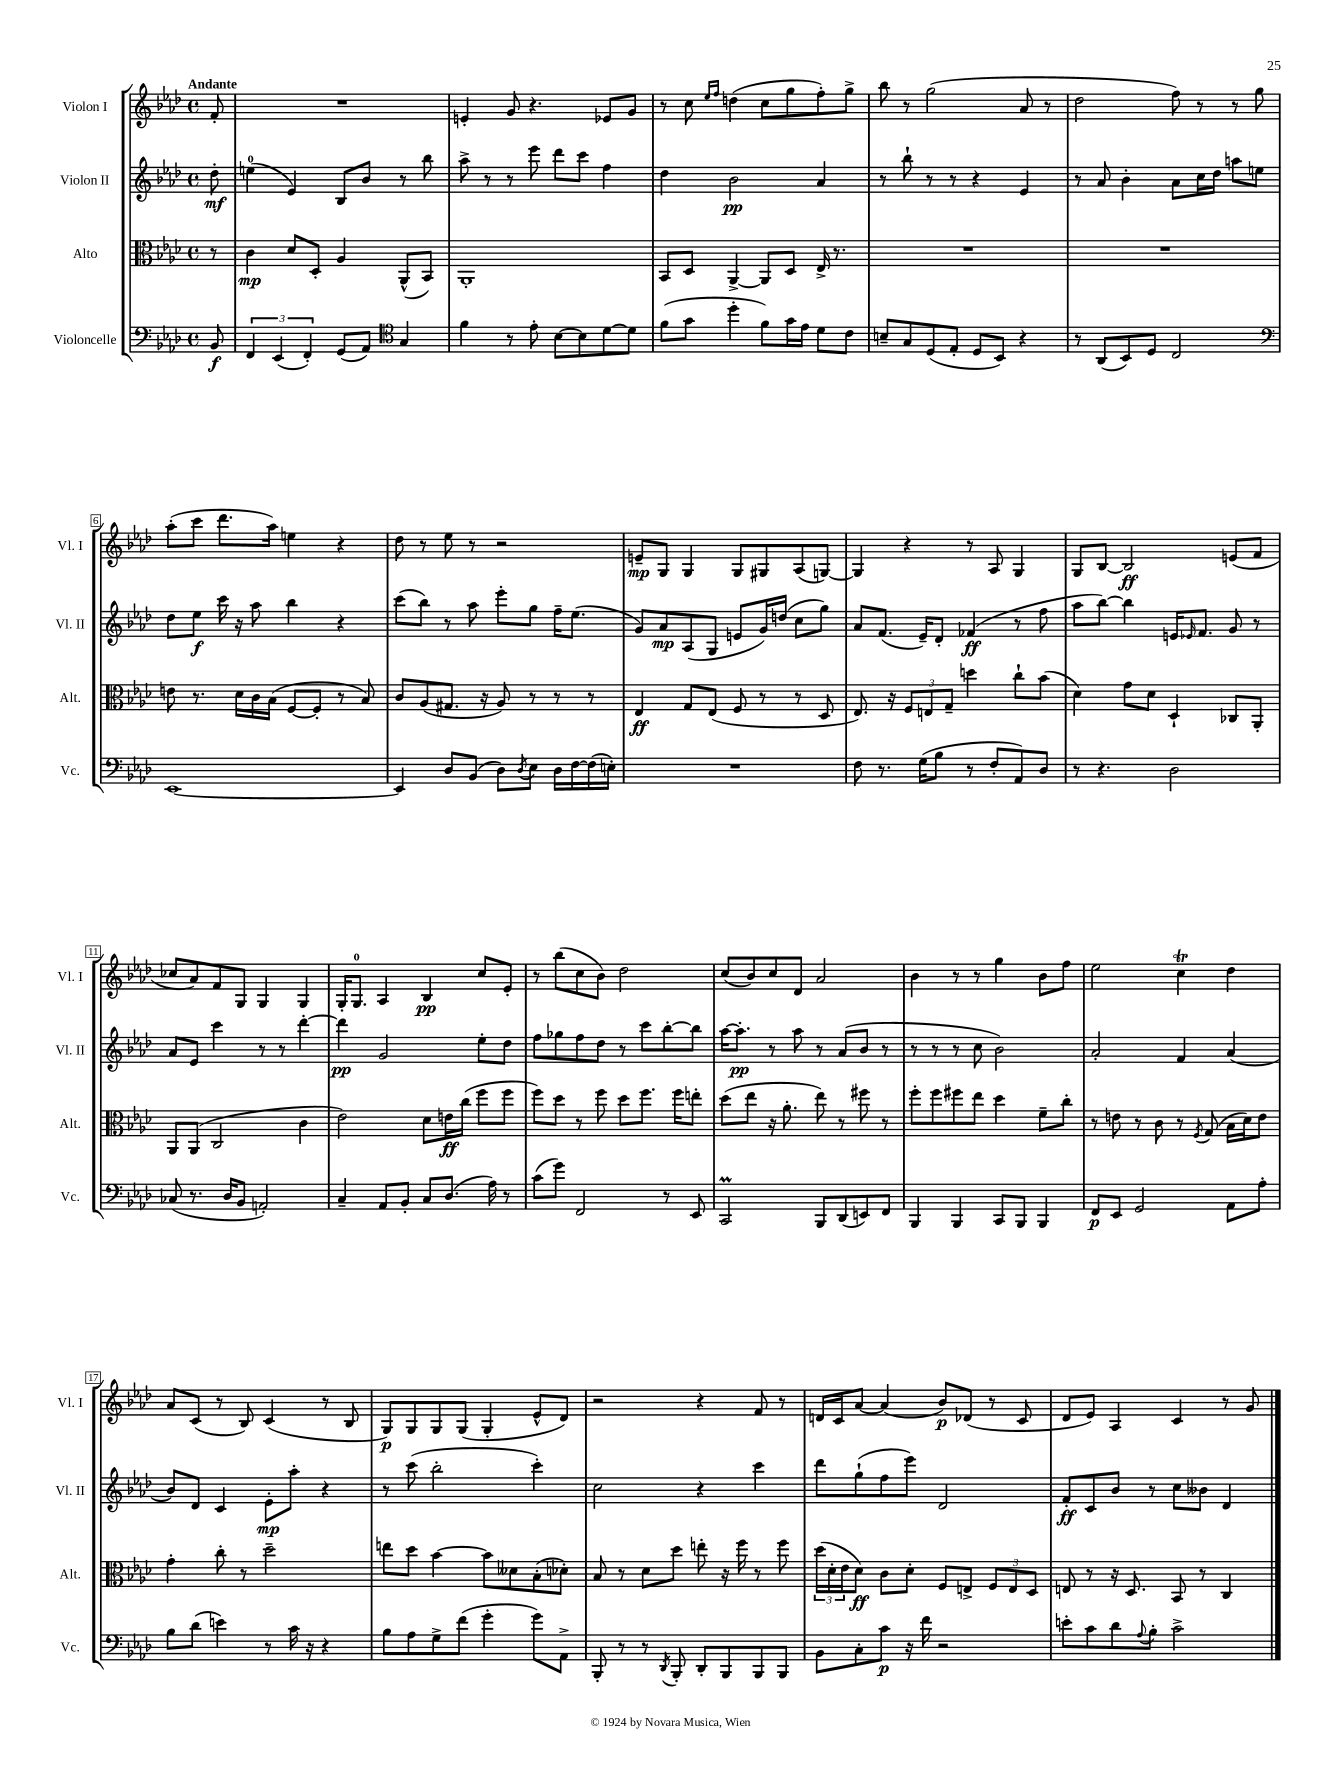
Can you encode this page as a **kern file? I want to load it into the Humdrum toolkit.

**kern	**dynam	**kern	**dynam	**kern	**dynam	**kern	**dynam
*part4	*part4	*part3	*part3	*part2	*part2	*part1	*part1
*staff4	*staff4	*staff3	*staff3	*staff2	*staff2	*staff1	*staff1
*I"Violoncelle	*	*I"Alto	*	*I"Violon II	*	*I"Violon I	*
*I'Vc.	*	*I'Alt.	*	*I'Vl. II	*	*I'Vl. I	*
*clefF4	*	*clefC3	*	*clefG2	*	*clefG2	*
*k[b-e-a-d-]	*	*k[b-e-a-d-]	*	*k[b-e-a-d-]	*	*k[b-e-a-d-]	*
*M4/4	*	*M4/4	*	*M4/4	*	*M4/4	*
*met(c)	*	*met(c)	*	*met(c)	*	*met(c)	*
=	=	=	=	=	=	=	=
!	!	!	!	!	!	!LO:TX:a:B:t=Andante	!
8BB-/	f	8r	.	8dd-'\	mf	8f'/	.
=1	=1	=1	=1	=1	=1	=1	=1
6FF/	.	4c\	mp	(4een\	.	1r	.
(6EE-/	.	.	.	.	.	.	.
.	.	8d-/L	.	4e-/)	.	.	.
6FF'/)	.	.	.	.	.	.	.
.	.	8D-'/J	.	.	.	.	.
(8GG/L	.	4A-/	.	8B-/L	.	.	.
8AA-/J)	.	.	.	8b-/J	.	.	.
*clefC4	*	*	*	*	*	*	*
4G/	.	(8AA-^^/L	.	8r	.	.	.
.	.	8BB-/J)	.	8bb-\	.	.	.
=2	=2	=2	=2	=2	=2	=2	=2
4f\	.	1AA-'	.	8aa-^\	.	4en'/	.
.	.	.	.	8r	.	.	.
8r	.	.	.	8r	.	8g/	.
8e-'\	.	.	.	8eee-\	.	4.r	.
[8B-\L	.	.	.	8ddd-\L	.	.	.
8B-\]	.	.	.	8ccc\J	.	.	.
[8d-\	.	.	.	4ff\	.	8e-X/L	.
8d-\J]	.	.	.	.	.	8g/J	.
=3	=3	=3	=3	=3	=3	=3	=3
(8f\L	.	8BB-/L	.	4dd-\	.	8r	.
8g\J	.	8D-/J	.	.	.	8cc\	.
.	.	.	.	.	.	16qqee-/LL	.
.	.	.	.	.	.	16qqff/JJ	.
4dd-'\	.	[4AA-^/	.	2b-\	pp	(4ddn\	.
8f\L)	.	8AA-/L]	.	.	.	8cc\L	.
16g\L	.	8D-/J	.	.	.	8gg\	.
16e-\JJ	.	.	.	.	.	.	.
8d-\L	.	16E-^/	.	4a-/	.	8ff'\)	.
.	.	8.r	.	.	.	.	.
8c\J	.	.	.	.	.	8gg^\J	.
=4	=4	=4	=4	=4	=4	=4	=4
8Bn~/L	.	1r	.	8r	.	8bb-\	.
8G/	.	.	.	8bb-`\	.	8r	.
(8D-/	.	.	.	8r	.	(2gg\	.
8E-'/J	.	.	.	8r	.	.	.
8D-/L	.	.	.	4r	.	.	.
8BB-/J)	.	.	.	.	.	.	.
4r	.	.	.	4e-/	.	8a-/	.
.	.	.	.	.	.	8r	.
=5	=5	=5	=5	=5	=5	=5	=5
8r	.	1r	.	8r	.	2dd-\	.
(8AA-/L	.	.	.	8a-/	.	.	.
8BB-/)	.	.	.	4b-'\	.	.	.
8D-/J	.	.	.	.	.	.	.
2C/	.	.	.	8a-\L	.	8ff\)	.
.	.	.	.	16cc\L	.	8r	.
.	.	.	.	16dd-\JJ	.	.	.
.	.	.	.	8aan\L	.	8r	.
.	.	.	.	8een\J	.	8gg\	.
!!LO:LB:g=z
=6	=6	=6	=6	=6	=6	=6	=6
*clefF4	*	*	*	*	*	*	*
[1EE-	.	8en\	.	8dd-\L	.	(8aa-'\L	.
.	.	8.r	.	8ee-\J	f	8ccc\J	.
.	.	.	.	16ccc\	.	8.ddd-\L	.
.	.	16d-\LL	.	16r	.	.	.
.	.	16c\	.	8aa-\	.	.	.
.	.	(16B-\JJ	.	.	.	16aa-\Jk)	.
.	.	[8F/L	.	4bb-\	.	4een\	.
.	.	8F'/J]	.	.	.	.	.
.	.	8r	.	4r	.	4r	.
.	.	8B-/)	.	.	.	.	.
=7	=7	=7	=7	=7	=7	=7	=7
4EE-/]	.	8c/L	.	(8ccc\L	.	8dd-\	.
.	.	(8A-/	.	8bb-\J)	.	8r	.
8D-/L	.	8.G#X/J	.	8r	.	8ee-\	.
(8BB-/J	.	.	.	8aa-\	.	8r	.
.	.	16r	.	.	.	.	.
8D-\L)	.	8A-/)	.	8eee-'\L	.	2r	.
8qD-/	.	.	.	.	.	.	.
8E-\J	.	8r	.	8gg\J	.	.	.
16D-\LL	.	8r	.	16ff~\KL	.	.	.
[16F\	.	.	.	(8.ee-\J	.	.	.
(16F\]	.	8r	.	.	.	.	.
16En'\JJ)	.	.	.	.	.	.	.
=8	=8	=8	=8	=8	=8	=8	=8
1r	.	4E-/	ff	8g/L)	.	8en~/L	mp
.	.	.	.	8a-/	mp	8G/J	.
.	.	8G/L	.	(8A-/	.	4G/	.
.	.	(8E-/J	.	8G/J	.	.	.
.	.	8F/	.	8en/L	.	8G/L	.
.	.	8r	.	16g/L)	.	8G#X/	.
.	.	.	.	(16ddn/JJ	.	.	.
.	.	8r	.	8cc\L	.	(8A-/	.
.	.	8D-/	.	8gg\J)	.	[8Gn/J)	.
=9	=9	=9	=9	=9	=9	=9	=9
8F\	.	8.E-/)	.	8a-/L	.	4G/]	.
8.r	.	.	.	(8.f/J	.	.	.
.	.	16r	.	.	.	.	.
.	.	12F/L	.	.	.	4r	.
(16G\KL	.	.	.	16e-~/KL)	.	.	.
.	.	12En/	.	.	.	.	.
8B-\J	.	.	.	8d-'/J	.	.	.
.	.	12G~/J	.	.	.	.	.
8r	.	4ddn\	.	(4f-X/	ff	8r	.
8F'/L	.	.	.	.	.	8A-/	.
8AA-/)	.	8cc`\L	.	8r	.	4G/	.
8D-/J	.	(8b-\J	.	8ff\	.	.	.
=10	=10	=10	=10	=10	=10	=10	=10
8r	.	4d-\)	.	8aa-\L	.	8G/L	.
4.r	.	.	.	[8bb-\J)	.	[8B-/J	.
.	.	8g\L	.	4bb-\]	.	2B-/]	ff
.	.	8d-\J	.	.	.	.	.
2D-\	.	4D-`/	.	16en/KL	.	.	.
.	.	.	.	16qqe-X/	.	.	.
.	.	.	.	8.f/J	.	.	.
.	.	8C-X/L	.	8g/	.	(8en/L	.
.	.	8AA-'/J	.	8r	.	8f/J	.
!!LO:LB:g=z
=11	=11	=11	=11	=11	=11	=11	=11
(8C-X/	.	8AA-/L	.	8a-/L	.	8cc-X/L	.
8.r	.	(8AA-/J	.	8e-/J	.	8a-/)	.
.	.	2C/	.	4ccc\	.	8f/	.
16D-/KL	.	.	.	.	.	.	.
8BB-/J	.	.	.	.	.	8G/J	.
2AAn'/)	.	.	.	8r	.	4G/	.
.	.	.	.	8r	.	.	.
.	.	4c\	.	[4ddd-'\	.	4G/	.
=12	=12	=12	=12	=12	=12	=12	=12
4C~/	.	2e-\)	.	4ddd-\]	pp	16G'/KL	.
.	.	.	.	.	.	8.G/J	.
8AA-/L	.	.	.	2g/	.	4A-/	.
8BB-'/J	.	.	.	.	.	.	.
8C/L	.	8d-\L	.	.	.	4B-/	pp
(8.D-/J	.	16en\L	ff	.	.	.	.
.	.	(16cc\JJ	.	.	.	.	.
.	.	8ff\L	.	8ee-'\L	.	8cc/L	.
16A-\)	.	.	.	.	.	.	.
8r	.	8ff\J	.	8dd-\J	.	8e-'/J	.
=13	=13	=13	=13	=13	=13	=13	=13
(8c\L	.	8ff\L)	.	8ff\L	.	8r	.
8g\J)	.	8dd-\J	.	8gg-X\	.	(8bb-\L	.
2FF/	.	8r	.	8ff\	.	8cc\	.
.	.	8ff\	.	8dd-\J	.	8b-\J)	.
.	.	8dd-\L	.	8r	.	2dd-\	.
.	.	8.ff\J	.	8ccc\L	.	.	.
8r	.	.	.	[8bb-'\	.	.	.
.	.	16ff\KL	.	.	.	.	.
8EE-/	.	8een'\J	.	8bb-\J]	.	.	.
=14	=14	=14	=14	=14	=14	=14	=14
2CCm/	.	(8dd-\L	.	[16aa-\KL	.	(8cc/L	.
.	.	.	.	8.aa-'\J]	pp	.	.
.	.	8ee-\J	.	.	.	8b-/)	.
.	.	16r	.	8r	.	8cc/	.
.	.	8.a-'\	.	.	.	.	.
.	.	.	.	8aa-\	.	8d-/J	.
8BBB-/L	.	8ee-\)	.	8r	.	2a-/	.
(8DD-/	.	8r	.	(8a-/L	.	.	.
8EEn/)	.	8ff#X\	.	8b-/J	.	.	.
8FF/J	.	8r	.	8r	.	.	.
=15	=15	=15	=15	=15	=15	=15	=15
4BBB-/	.	8ff'\L	.	8r	.	4b-\	.
.	.	8ff\	.	8r	.	.	.
4BBB-/	.	8ff#X\	.	8r	.	8r	.
.	.	8ee-\J	.	8cc\	.	8r	.
8CC/L	.	4dd-\	.	2b-\)	.	4gg\	.
8BBB-/J	.	.	.	.	.	.	.
4BBB-/	.	8f~\L	.	.	.	8b-\L	.
.	.	8cc'\J	.	.	.	8ff\J	.
=16	=16	=16	=16	=16	=16	=16	=16
8FF/L	p	8r	.	2a-'/	.	2ee-\	.
8EE-/J	.	8en\	.	.	.	.	.
2GG/	.	8r	.	.	.	.	.
.	.	8c\	.	.	.	.	.
.	.	8r	.	4f/	.	4cct\	.
.	.	8qF/	.	.	.	.	.
.	.	(8G/	.	.	.	.	.
8AA-\L	.	16B-\LL	.	(4a-/	.	4dd-\	.
.	.	16d-\J)	.	.	.	.	.
8A-'\J	.	8e\J	.	.	.	.	.
!!LO:LB:g=z
=17	=17	=17	=17	=17	=17	=17	=17
8B-\L	.	4g'\	.	8b-/L)	.	8a-/L	.
(8d-\J	.	.	.	8d-/J	.	(8c/J	.
4en\)	.	8cc'\	.	4c/	.	8r	.
.	.	8r	.	.	.	8B-/)	.
8r	.	2dd-~\	.	8e-'\L	mp	(4c/	.
16c\	.	.	.	8aa-'\J	.	.	.
16r	.	.	.	.	.	.	.
4r	.	.	.	4r	.	8r	.
.	.	.	.	.	.	8B-/	.
=18	=18	=18	=18	=18	=18	=18	=18
8B-\L	.	8een\L	.	8r	.	8G/L)	p
8A-\	.	8dd-\J	.	(8ccc\	.	8G/	.
8G^\	.	[4b-\	.	2bb-'\	.	8G/	.
(8f\J	.	.	.	.	.	(8G/J	.
4g'\	.	8b-\L]	.	.	.	4G'/	.
.	.	8d--X\	.	.	.	.	.
8g\L)	.	(8B-'\	.	4ccc'\)	.	8e-^^/L	.
8AA-^\J	.	8d-X'\J)	.	.	.	8d-/J)	.
=19	=19	=19	=19	=19	=19	=19	=19
8BBB-'/	.	8B-/	.	2cc\	.	2r	.
8r	.	8r	.	.	.	.	.
8r	.	8d-\L	.	.	.	.	.
8qDD-/	.	.	.	.	.	.	.
8BBB-'/	.	8dd-\J	.	.	.	.	.
8DD-'/L	.	8een'\	.	4r	.	4r	.
8BBB-/	.	16r	.	.	.	.	.
.	.	16ff\	.	.	.	.	.
8BBB-/	.	8r	.	4ccc\	.	8f/	.
8BBB-/J	.	8ff\	.	.	.	8r	.
=20	=20	=20	=20	=20	=20	=20	=20
8BB-\L	.	(24dd-\LL	.	8ddd-\L	.	16dn/LL	.
.	.	24d-'\	.	.	.	.	.
.	.	.	.	.	.	16c/J	.
.	.	24e-\J	.	.	.	.	.
8C'\	.	8d-\J)	ff	(8gg`\	.	[8a-/J	.
8c\J	p	8c\L	.	8ff\	.	(4a-/]	.
16r	.	8d-'\J	.	8eee-\J)	.	.	.
16f\	.	.	.	.	.	.	.
2r	.	8F/L	.	2d-/	.	8b-/L)	p
.	.	8En^/J	.	.	.	(8d-X/J	.
.	.	12F/L	.	.	.	8r	.
.	.	12E/	.	.	.	.	.
.	.	.	.	.	.	8c/	.
.	.	12D-/J	.	.	.	.	.
=21	=21	=21	=21	=21	=21	=21	=21
8en'\L	.	8En/	.	8f'/L	ff	8d-/L	.
8c\	.	8r	.	8c/	.	8e-/J)	.
8d-\	.	16r	.	8b-/J	.	4A-/	.
.	.	8.D-/	.	.	.	.	.
8qqA-/	.	.	.	.	.	.	.
8B-'\J	.	.	.	8r	.	.	.
2c^\	.	8BB-/	.	8cc\L	.	4c/	.
.	.	8r	.	8b--X\J	.	.	.
.	.	4C/	.	4d-/	.	8r	.
.	.	.	.	.	.	8g/	.
==	==	==	==	==	==	==	==
*-	*-	*-	*-	*-	*-	*-	*-
